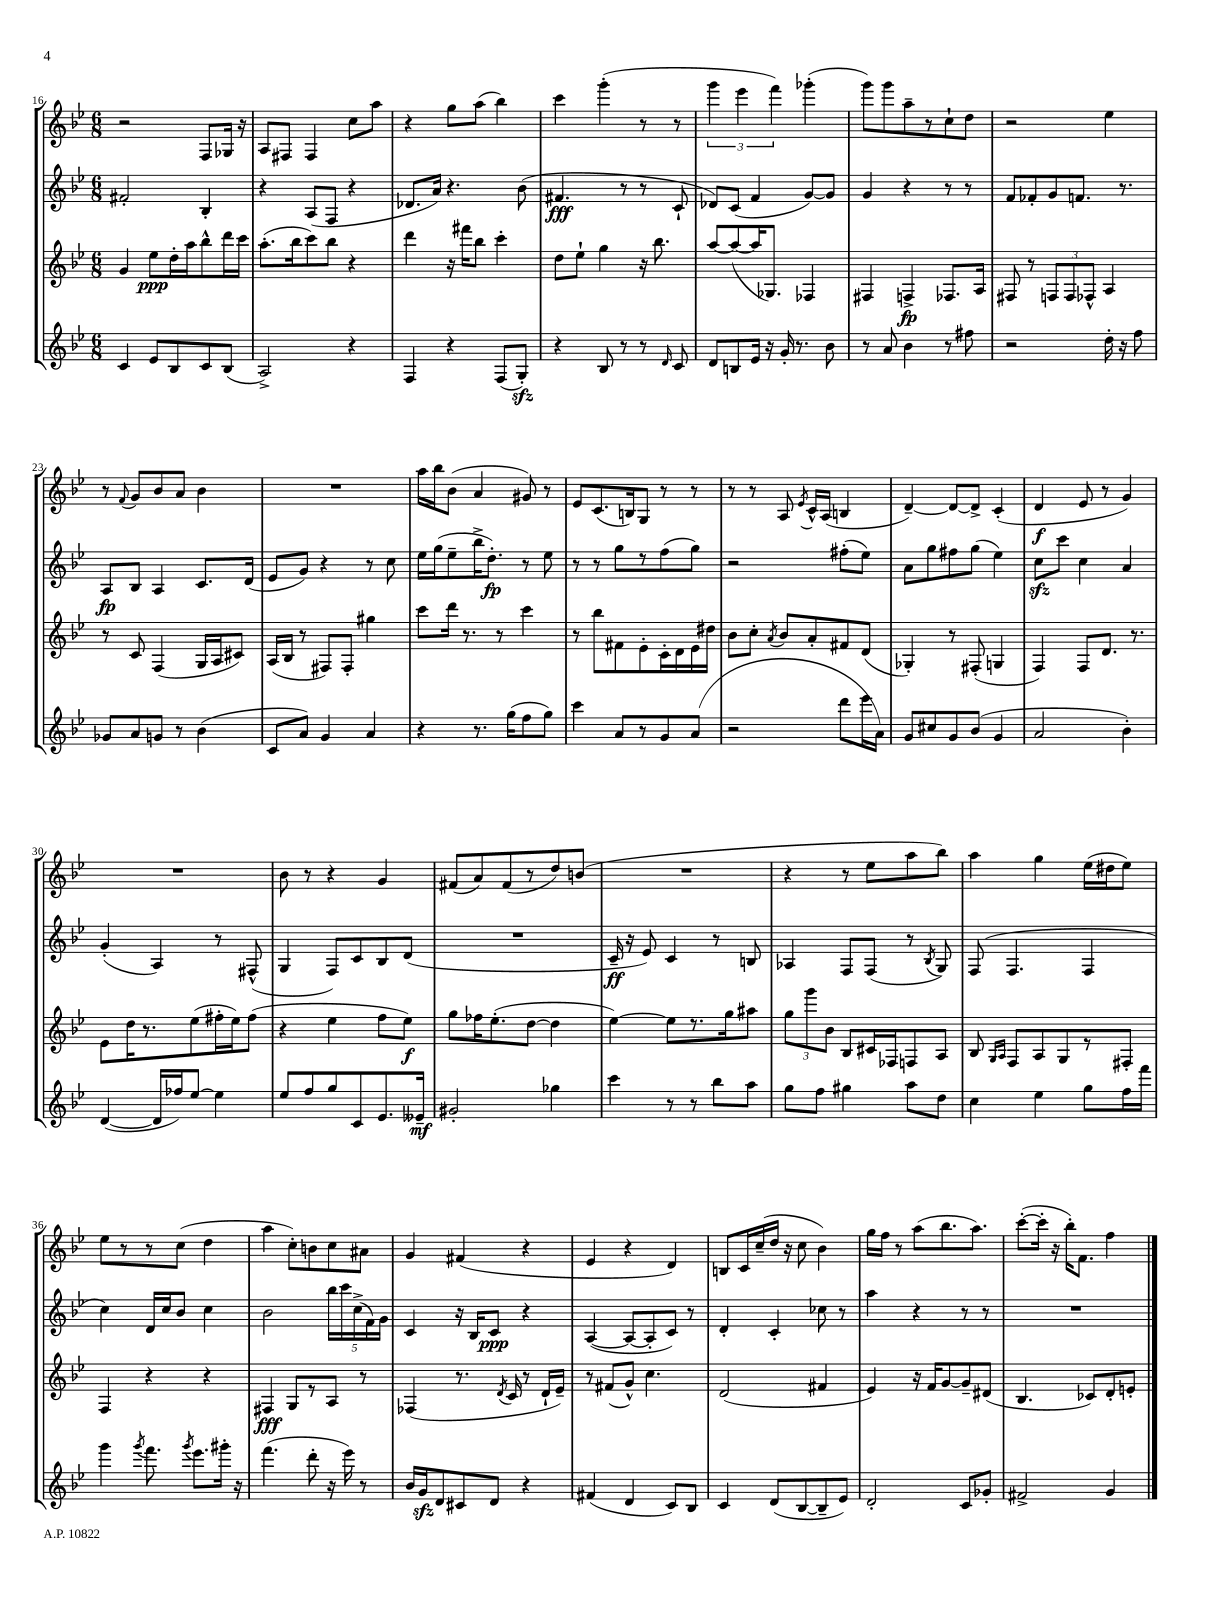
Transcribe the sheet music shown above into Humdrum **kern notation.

**kern	**dynam	**kern	**dynam	**kern	**dynam	**kern	**dynam
*part4	*part4	*part3	*part3	*part2	*part2	*part1	*part1
*staff4	*staff4	*staff3	*staff3	*staff2	*staff2	*staff1	*staff1
*clefG2	*	*clefG2	*	*clefG2	*	*clefG2	*
*k[b-e-]	*	*k[b-e-]	*	*k[b-e-]	*	*k[b-e-]	*
*M6/8	*	*M6/8	*	*M6/8	*	*M6/8	*
=16	=16	=16	=16	=16	=16	=16	=16
4c/	.	4g/	.	2f#X'/	.	2r	.
8e-/L	.	8ee-\L	ppp	.	.	.	.
8B-/	.	16dd'\L	.	.	.	.	.
.	.	16aa\J	.	.	.	.	.
8c/	.	8bb-^^\	.	4B-'/	.	8F/L	.
(8B-/J	.	16ddd\L	.	.	.	16G-X/Jk	.
.	.	16ccc\JJ	.	.	.	16r	.
=17	=17	=17	=17	=17	=17	=17	=17
2A^/)	.	(8.aa'\L	.	4r	.	8A/L	.
.	.	.	.	.	.	8F#X/J	.
.	.	16bb-\k	.	.	.	.	.
.	.	8ccc\)	.	(8A/L	.	4F#/	.
.	.	8bb-\J	.	8F/J	.	.	.
4r	.	4r	.	4r	.	8cc\L	.
.	.	.	.	.	.	8aa\J	.
=18	=18	=18	=18	=18	=18	=18	=18
4F/	.	4ddd\	.	8.d-X/L	.	4r	.
.	.	.	.	16a/Jk)	.	.	.
4r	.	16r	.	4.r	.	8gg\L	.
.	.	16fff#X\KL	.	.	.	.	.
.	.	8bb-\J	.	.	.	(8aa\J	.
(8F/L	.	4ccc'\	.	.	.	4bb-\)	.
8Gzz'/J)	.	.	.	(8b-\	.	.	.
=19	=19	=19	=19	=19	=19	=19	=19
4r	.	8dd\L	.	4.f#X/	fff	4ccc\	.
.	.	8ee-`\J	.	.	.	.	.
8B-/	.	4gg\	.	.	.	(4ggg'\	.
8r	.	.	.	8r	.	.	.
8r	.	16r	.	8r	.	8r	.
.	.	8.bb-\	.	.	.	.	.
16qqd/	.	.	.	.	.	.	.
8c/	.	.	.	8c`/	.	8r	.
=20	=20	=20	=20	=20	=20	=20	=20
8d/L	.	[8aa/L	.	8d-X/L)	.	6ggg\	.
8Bn/	.	(8aa/_	.	(8c/J	.	.	.
.	.	.	.	.	.	6eee-\	.
16e-/Jk	.	16aa/K]	.	4f/	.	.	.
16r	.	8.G-X/J)	.	.	.	.	.
.	.	.	.	.	.	6fff\)	.
16g'/	.	.	.	.	.	.	.
8.r	.	.	.	.	.	.	.
.	.	4F-X/	.	[8g/L)	.	(4ggg-X'\	.
8b-\	.	.	.	8g/J]	.	.	.
=21	=21	=21	=21	=21	=21	=21	=21
8r	.	4F#X/	.	4g/	.	8ggg\L)	.
8a/	.	.	.	.	.	8ggg\	.
4b-\	.	4Fn^/	fp	4r	.	8aa~\	.
.	.	.	.	.	.	8r	.
8r	.	8.F-X/L	.	8r	.	8cc`\	.
8ff#X\	.	.	.	8r	.	8dd\J	.
.	.	16A/Jk	.	.	.	.	.
=22	=22	=22	=22	=22	=22	=22	=22
2r	.	8F#X/	.	8f/L	.	2r	.
.	.	8r	.	8f-X'/	.	.	.
.	.	12Fn/L	.	8g/	.	.	.
.	.	12F/	.	.	.	.	.
.	.	.	.	8.fn/J	.	.	.
.	.	12F-X^^/J	.	.	.	.	.
16dd'\	.	4A/	.	.	.	4ee-\	.
16r	.	.	.	8.r	.	.	.
8ff\	.	.	.	.	.	.	.
!!LO:LB:g=z
=23	=23	=23	=23	=23	=23	=23	=23
8g-X/L	.	8r	.	8A/L	fp	8r	.
.	.	.	.	.	.	8qqf/	.
8a/	.	8c/	.	8B-/J	.	8g/L	.
8gn/J	.	(4F/	.	4A/	.	8b-/	.
8r	.	.	.	.	.	8a/J	.
(4b-\	.	16G/LL	.	8.c/L	.	4b-\	.
.	.	16A/J	.	.	.	.	.
.	.	8c#X/J)	.	.	.	.	.
.	.	.	.	(16d/Jk	.	.	.
=24	=24	=24	=24	=24	=24	=24	=24
8c/L	.	(16A/LL	.	8e-/L	.	2.r	.
.	.	16B-/JJ	.	.	.	.	.
8a/J)	.	8r	.	8g/J)	.	.	.
4g/	.	8F#X/L)	.	4r	.	.	.
.	.	8F#'/J	.	.	.	.	.
4a/	.	4gg#X\	.	8r	.	.	.
.	.	.	.	8cc\	.	.	.
=25	=25	=25	=25	=25	=25	=25	=25
4r	.	8ccc\L	.	16ee-\LL	.	16aa\LL	.
.	.	.	.	(16gg\J	.	16bb-\J	.
.	.	16ddd\Jk	.	8ee-~\	.	(8b-\J	.
.	.	8.r	.	.	.	.	.
8.r	.	.	.	16bb-^\K	.	4a/	.
.	.	.	.	8.dd'\J)	fp	.	.
.	.	8r	.	.	.	.	.
(16gg\KL	.	.	.	.	.	.	.
8ff\	.	4ccc\	.	8r	.	8g#X/)	.
8gg\J)	.	.	.	8ee-\	.	8r	.
=26	=26	=26	=26	=26	=26	=26	=26
4ccc\	.	8r	.	8r	.	8e-/L	.
.	.	8bb-\L	.	8r	.	(8.c/	.
8a/L	.	8f#X\	.	8gg\L	.	.	.
.	.	.	.	.	.	16Bn/k)	.
8r	.	8e-'\	.	8r	.	8G/J	.
8g/	.	16c'\L	.	(8ff\	.	8r	.
.	.	16d\	.	.	.	.	.
(8a/J	.	16e-\	.	8gg\J)	.	8r	.
.	.	16dd#X\JJ	.	.	.	.	.
=27	=27	=27	=27	=27	=27	=27	=27
2r	.	8b-\L	.	2r	.	8r	.
.	.	8cc'\J	.	.	.	8r	.
.	.	8qa/	.	.	.	.	.
.	.	8b-/L	.	.	.	8A/	.
.	.	.	.	.	.	8qe-/	.
.	.	8a'/	.	.	.	16c^^/LL	.
.	.	.	.	.	.	(16A/JJ	.
8ddd\L	.	8f#X/	.	(8ff#X'\L	.	4Bn/	.
16eee-\L	.	(8d/J	.	8ee-\J)	.	.	.
16a\JJ)	.	.	.	.	.	.	.
=28	=28	=28	=28	=28	=28	=28	=28
8g/L	.	4G-X'/)	.	8a\L	.	[4d~/)	.
8cc#X/	.	.	.	8gg\	.	.	.
8g/	.	8r	.	8ff#X\	.	8d/L_	.
(8b-/J	.	(8F#X'/	.	(8gg\J	.	8d^/J]	.
4g/	.	4Gn/	.	4ee-\)	.	(4c'/	.
=29	=29	=29	=29	=29	=29	=29	=29
2a/	.	4F/)	.	8cczz\L	.	4d/	f
.	.	.	.	8ccc\J	.	.	.
.	.	8F/L	.	4cc\	.	8e-/	.
.	.	8.d/J	.	.	.	8r	.
4b-'\)	.	.	.	4a/	.	4g/)	.
.	.	8.r	.	.	.	.	.
!!LO:LB:g=z
=30	=30	=30	=30	=30	=30	=30	=30
([4d/	.	8e-\L	.	(4g'/	.	2.r	.
.	.	16dd\K	.	.	.	.	.
.	.	8.r	.	.	.	.	.
16d/LL]	.	.	.	4A/)	.	.	.
16ff-X/J)	.	.	.	.	.	.	.
[8ee-/J	.	(8ee-\	.	.	.	.	.
4ee-\]	.	16ff#X'\L	.	8r	.	.	.
.	.	16ee-\J)	.	.	.	.	.
.	.	(8ff#\J	.	(8F#X^^/	.	.	.
=31	=31	=31	=31	=31	=31	=31	=31
8ee-/L	.	4r	.	4G/	.	8b-\	.
8ff/	.	.	.	.	.	8r	.
8gg/	.	4ee-\	.	8F/L)	.	4r	.
8c/	.	.	.	8c/	.	.	.
8.e-/	.	8ff\L	.	8B-/	.	4g/	.
.	.	8ee-\J)	f	(8d/J	.	.	.
16e--X~/Jk	mf	.	.	.	.	.	.
=32	=32	=32	=32	=32	=32	=32	=32
2g#X'/	.	8gg\L	.	2.r	.	(8f#X/L	.
.	.	16ff-X\K	.	.	.	8a/)	.
.	.	(8.ee-'\	.	.	.	.	.
.	.	.	.	.	.	(8f#/	.
.	.	[8dd\J	.	.	.	8r	.
4gg-X\	.	4dd\]	.	.	.	8dd/)	.
.	.	.	.	.	.	(8bn/J	.
=33	=33	=33	=33	=33	=33	=33	=33
4ccc\	.	[4ee-\)	.	16c~/	ff	2.r	.
.	.	.	.	16r	.	.	.
.	.	.	.	8e-/)	.	.	.
8r	.	8ee-\L]	.	4c/	.	.	.
8r	.	8.r	.	.	.	.	.
8bb-\L	.	.	.	8r	.	.	.
.	.	16gg\k	.	.	.	.	.
8aa\J	.	8aa#X\J	.	8Bn/	.	.	.
=34	=34	=34	=34	=34	=34	=34	=34
8gg\L	.	12gg\L	.	4A-X/	.	4r	.
.	.	12ggg\	.	.	.	.	.
8ff\J	.	.	.	.	.	.	.
.	.	12b-\J	.	.	.	.	.
4gg#X\	.	8B-/L	.	8F/L	.	8r	.
.	.	16c#X/L	.	(8F/J	.	8ee-\L	.
.	.	16F-X/J	.	.	.	.	.
8aa\L	.	8Fn/	.	8r	.	8aa\	.
.	.	.	.	8qB-/	.	.	.
8dd\J	.	8A/J	.	8G/)	.	8bb-\J)	.
=35	=35	=35	=35	=35	=35	=35	=35
4cc\	.	8B-/	.	(8F/	.	4aa\	.
.	.	16qqG/LL	.	.	.	.	.
.	.	16qqA/JJ	.	.	.	.	.
.	.	8F/L	.	4.F/	.	.	.
4ee-\	.	8A/	.	.	.	4gg\	.
.	.	8G/	.	.	.	.	.
8gg\L	.	8r	.	4F/	.	(16ee-\LL	.
.	.	.	.	.	.	16dd#X\J	.
16ff\L	.	8F#X'/J	.	.	.	8ee-\J)	.
16fff\JJ	.	.	.	.	.	.	.
!!LO:LB:g=z
=36	=36	=36	=36	=36	=36	=36	=36
4ggg\	.	4F/	.	4cc\)	.	8ee-\L	.
.	.	.	.	.	.	8r	.
8qggg/	.	.	.	.	.	.	.
8.fff\	.	4r	.	16d/LL	.	8r	.
.	.	.	.	16cc/J	.	.	.
.	.	.	.	8b-/J	.	(8cc\J	.
8qggg/	.	.	.	.	.	.	.
8.eee-\L	.	.	.	.	.	.	.
.	.	4r	.	4cc\	.	4dd\	.
16ggg#X'\Jk	.	.	.	.	.	.	.
16r	.	.	.	.	.	.	.
=37	=37	=37	=37	=37	=37	=37	=37
(4.fff\	.	4F#X/	fff	2b-\	.	4aa\	.
.	.	8G/L	.	.	.	8cc'\L)	.
8ddd'\	.	8r	.	.	.	8bn\	.
16r	.	8A/J	.	20bb-\LL	.	8cc\	.
.	.	.	.	20ccc\	.	.	.
16eee-\)	.	.	.	.	.	.	.
.	.	.	.	(20cc^\	.	.	.
8r	.	8r	.	.	.	8a#X\J	.
.	.	.	.	20f\)	.	.	.
.	.	.	.	20g\JJ	.	.	.
=38	=38	=38	=38	=38	=38	=38	=38
16b-/LL	.	(4F-X/	.	4c/	.	4g/	.
16gzz/J	.	.	.	.	.	.	.
8d/	.	.	.	.	.	.	.
8c#X/	.	8.r	.	16r	.	(4f#X/	.
.	.	.	.	16B-/KL	.	.	.
8d/J	.	.	.	8c/J	ppp	.	.
.	.	8qd/	.	.	.	.	.
.	.	16c/	.	.	.	.	.
4r	.	8r	.	4r	.	4r	.
.	.	16d`/LL	.	.	.	.	.
.	.	16e-~/JJ)	.	.	.	.	.
=39	=39	=39	=39	=39	=39	=39	=39
(4f#X/	.	8r	.	([4A/	.	4e-/	.
.	.	(8f#X/L	.	.	.	.	.
4d/	.	8g^^/J)	.	8A/L_	.	4r	.
.	.	4.cc\	.	8A'/]	.	.	.
8c/L)	.	.	.	8c/J)	.	4d/)	.
8B-/J	.	.	.	8r	.	.	.
=40	=40	=40	=40	=40	=40	=40	=40
4c/	.	(2d/	.	4d'/	.	8Bn/L	.
.	.	.	.	.	.	16c/L	.
.	.	.	.	.	.	(16cc~/	.
(8d/L	.	.	.	4c'/	.	16dd/JJ	.
.	.	.	.	.	.	16r	.
[8B-/	.	.	.	.	.	8cc\	.
8B-~/]	.	4f#X/	.	8cc-X\	.	4b-\)	.
8e-/J)	.	.	.	8r	.	.	.
=41	=41	=41	=41	=41	=41	=41	=41
2d'/	.	4e-/)	.	4aa\	.	16gg\LL	.
.	.	.	.	.	.	16ff\JJ	.
.	.	.	.	.	.	8r	.
.	.	16r	.	4r	.	(8aa\L	.
.	.	16f/KL	.	.	.	.	.
.	.	[8g/	.	.	.	8.bb-\	.
8c/L	.	8g~/]	.	8r	.	.	.
.	.	.	.	.	.	8.aa\J)	.
8g-X'/J	.	(8d#X/J	.	8r	.	.	.
=42	=42	=42	=42	=42	=42	=42	=42
2f#X^/	.	4.B-/	.	2.r	.	([8ccc'\L	.
.	.	.	.	.	.	16ccc'\Jk]	.
.	.	.	.	.	.	16r	.
.	.	.	.	.	.	16bb-'\KL)	.
.	.	.	.	.	.	8.f\J	.
.	.	8c-X/L)	.	.	.	.	.
4g/	.	8d'/	.	.	.	4ff\	.
.	.	8en'/J	.	.	.	.	.
==	==	==	==	==	==	==	==
*-	*-	*-	*-	*-	*-	*-	*-
